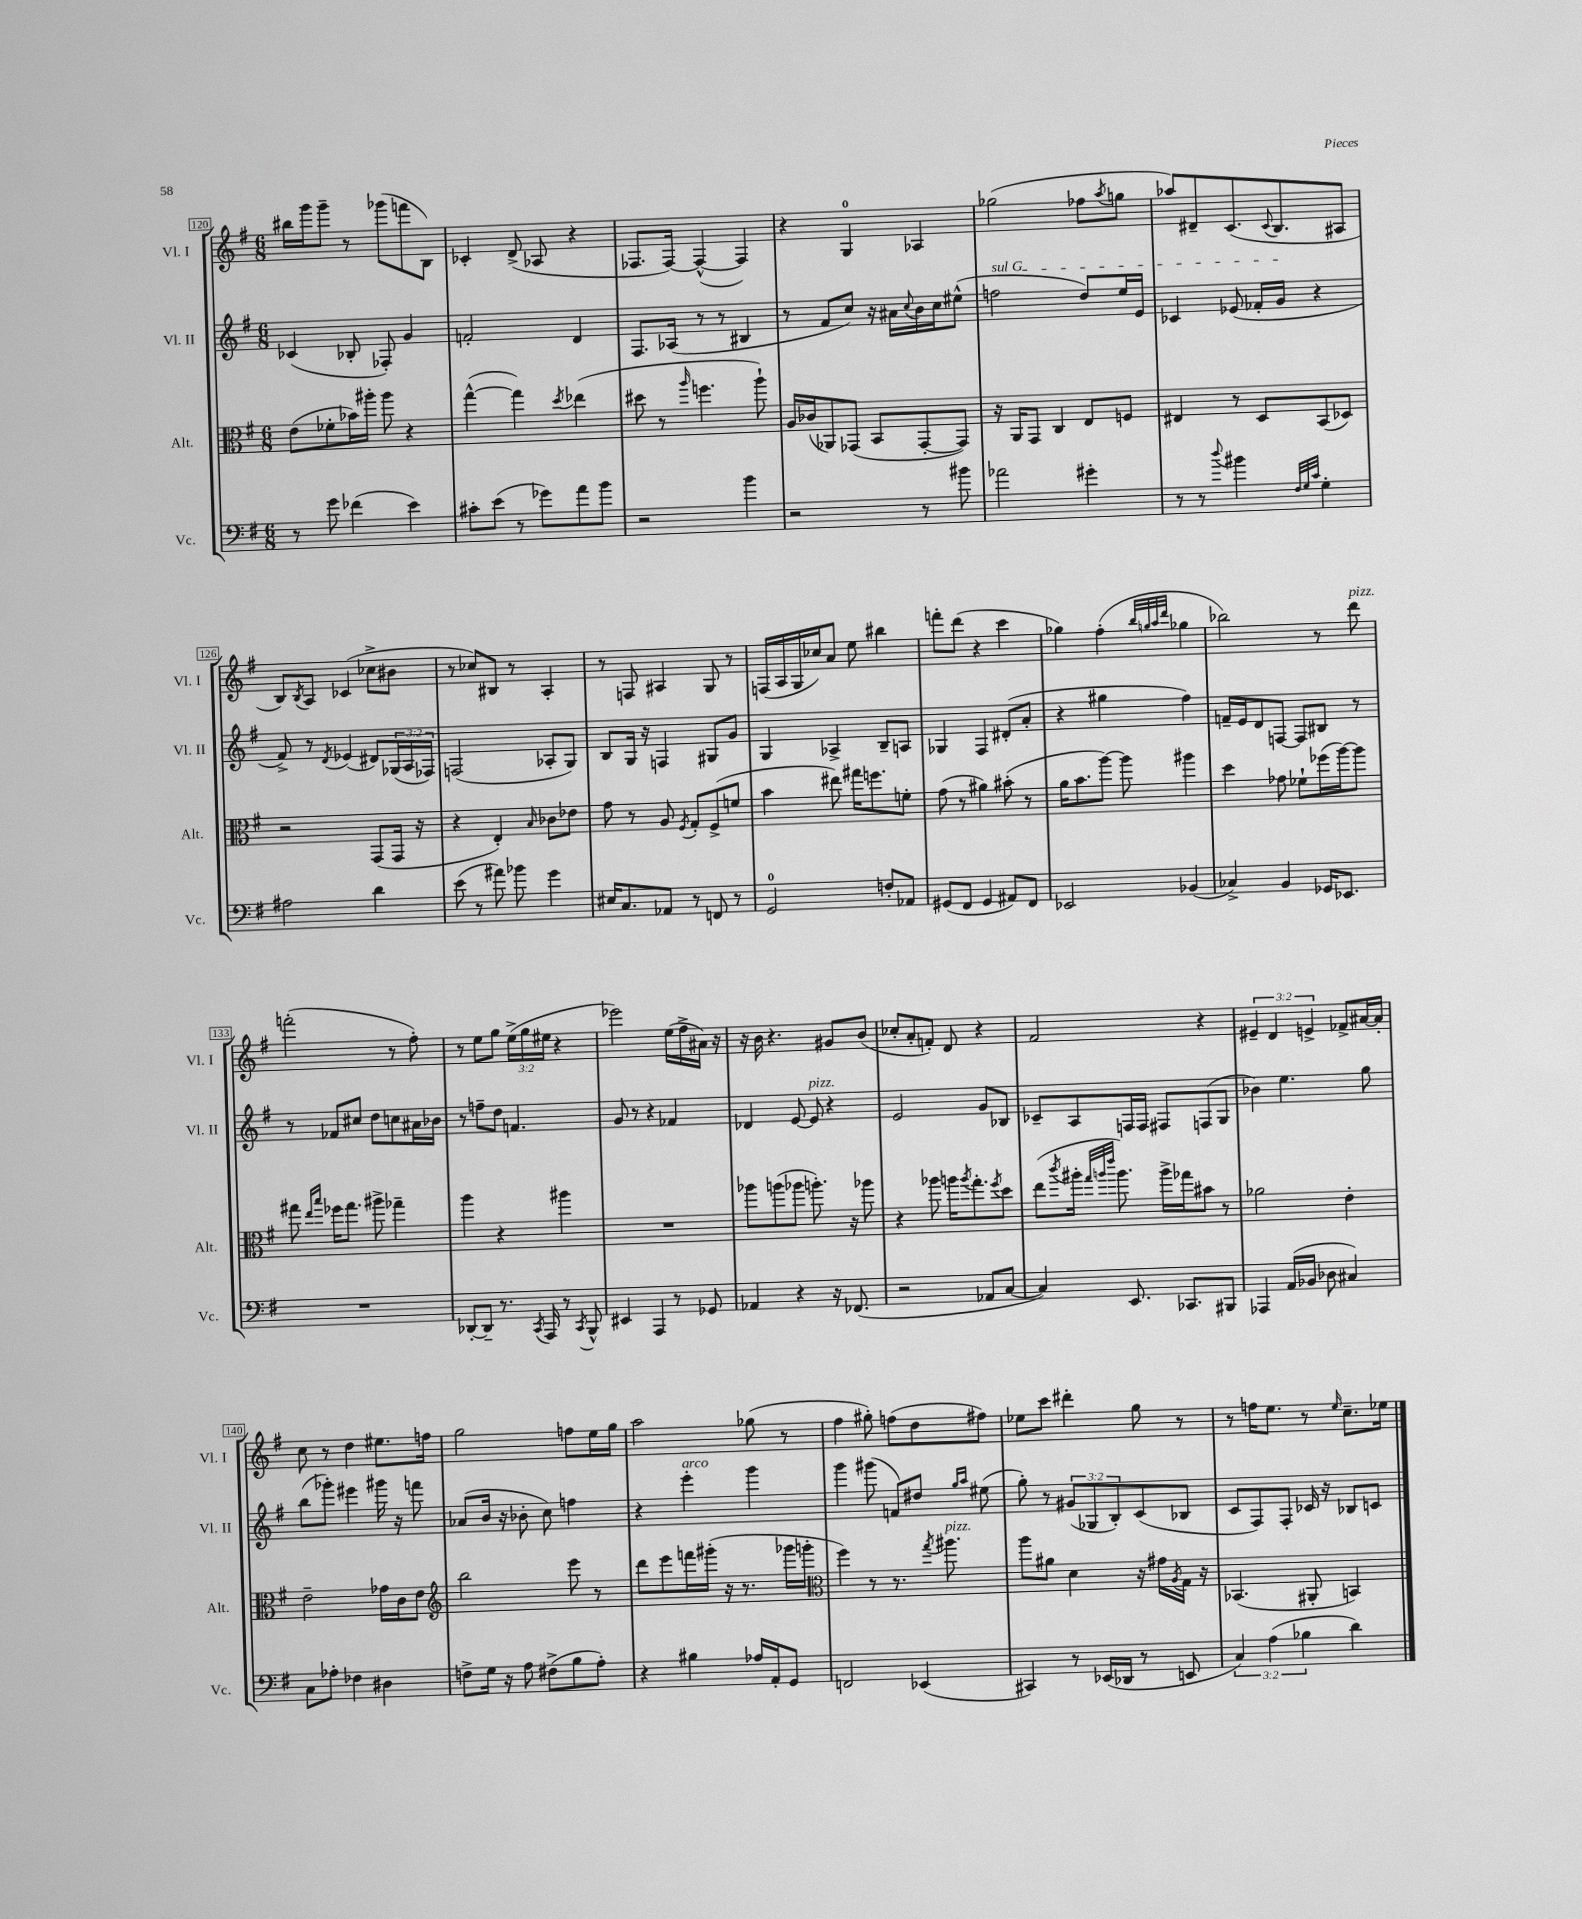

**kern	**kern	**kern	**kern
*staff4	*staff3	*staff2	*staff1
*clefF4	*clefC3	*clefG2	*clefG2
*k[f#]	*k[f#]	*k[f#]	*k[f#]
*M6/8	*M6/8	*M6/8	*M6/8
8r	(8e	(4c-	16bb#
.	.	.	16ggg
8g	8f-'	.	8ggg~
(4f-	16b-)	8B-'	8r
.	16aa#'	.	.
.	8aa#	8F-')	(8ggg-
4e)	4r	4g	8fff
.	.	.	8B)
=	=	=	=
8c#'	([4gg^^	2f'	4c-'
(8e	.	.	.
8r	4gg])	.	(8d^
8g-)	.	.	8A-
.	8qdd	.	.
8a	(4ee-	4d	4r
8b	.	.	.
=	=	=	=
2r	8dd#	8.F#	8.F-
.	8r	.	.
.	.	(16A-	[16F-)
.	16qqaa	.	.
.	4.ff	8r	(4F-^^_
.	.	8r	.
4b	.	4B#	4F-])
.	8aa`)	.	.
=	=	=	=
2r	16A	8r	4r
.	(16c-	.	.
.	8AA-)	8f#	.
.	(8GG-	8cc)	4G
.	8BB	16r	.
.	.	16a#	.
.	.	8qqcc	.
8r	[8GG-'	16b	4A-
.	.	16cc	.
8b#	8GG-])	(8ee#^^	.
=	=	=	=
2a-	16r	2ff	(2gg-
.	16AA	.	.
.	8GG	.	.
.	4C	.	.
4g#'	8E	8dd)	8ff-
.	.	.	8qaa
.	8F	16ee	8gg
.	.	16e	.
=	=	=	=
8r	4E#	4c-	8aa-)
8r	.	.	8d#~
8qqdd	.	.	.
4b#	8r	(8e-	(8.c
.	8D	16f-'	.
.	.	.	8qqc
.	.	16g	8.B
32qqF#	.	.	.
32qqG	.	.	.
32qqc	.	.	.
4G'	(8BB	4r	.
.	8D-)	.	8A#
=	=	=	=
2A#	2r	8f#^)	8B)
.	.	.	8qB
.	.	8r	8A
.	.	8qd	.
.	.	(4e-	(4c-
4d	(8GG	8d#)	8cc-^
.	16GG	(24G-	8b#
.	.	24A	.
.	16r	.	.
.	.	24F-)	.
=	=	=	=
(8e	4r	(2F	8r
8r	.	.	8cc-)
8a#)	4E')	.	8B#
8b-	.	.	8r
.	16qqB	.	.
4g	8c-	8A-'	4A'
.	8e-	8G)	.
=	=	=	=
16E#	8g	8B	8r
8.C	.	.	.
.	8r	16G	8F
.	.	16r	.
8AA-	8A	4F	4A#
.	8qF#	.	.
8r	8G'	.	.
8FF	(8F#^	8G#	8G
8r	8f	8g	8r
=	=	=	=
2GG	4b	4G	(16F
.	.	.	16A
.	.	.	16G
.	.	.	16cc-)
.	8ee#)	4A-^	8a
.	16gg#	.	8ee
.	8.ff	.	.
8F'	.	8B~	4bb#
8AA-	8f'	8A	.
=	=	=	=
(8GG#	(8g	4G-	8fff'
8FF#	8r	.	(8ddd
4GG#	4a#)	4F#	4r
8AA#)	(8b#'	(8d#'	4ccc
8FF#	8r	8a'	.
=	=	=	=
2EE-	16a	4r	4gg-)
.	8.b	.	.
.	[8aa)	4gg#	(4ff#'
.	8aa]	.	.
.	.	.	32qqbb
.	.	.	32qqgg
.	.	.	32qqaa
.	.	.	32qqddd
(4BB-	4aa#	4ff#)	4gg-
=	=	=	=
4C-^)	4dd	16f~	2bb-)
.	.	16e	.
.	.	8d	.
4BB	8g-	[8F	.
.	8f-`	8F]	.
16GG-	(16ff-	8B#	8r
8.EE-	[16aa)	.	.
.	8aa]	8r	8ddd
=	=	=	=
2.r	8gg#	8r	(2fff'
.	16qqee	.	.
.	16qqbb	.	.
.	16ff-	8f-	.
.	8.gg#	.	.
.	.	8cc#	.
.	8aa#^	8dd	.
.	4gg-~	8cc	8r
.	.	16a#	8ff#')
.	.	16b-	.
=	=	=	=
[8DD-'	4aa	8r	8r
8DD-~]	.	8ff~	8ee
8.r	4r	8dd	8gg
.	.	4.f	(24ee^
.	.	.	24gg
8qCC	.	.	.
16AAA	.	.	.
.	.	.	24ee#
8r	4aa#	.	4r
8qCC	.	.	.
8BBB^^	.	.	.
=	=	=	=
4EE#	2.r	8g	2eee-)
.	.	8r	.
4AAA	.	4r	.
8r	.	4f-	(16ee
.	.	.	16ff#^
8GG-	.	.	16a#)
.	.	.	16r
=	=	=	=
4AA-	8aa-	4d-	16r
.	.	.	16b
.	(8aa	.	4.r
4r	8aa-	[8e	.
.	8.aa')	8e]	.
16r	.	4r	8g#
(8.FF-	16r	.	.
.	8aa-	.	(8b
=	=	=	=
2r	4r	2e	8cc-'
.	.	.	8a'
.	8aa-	.	8f')
.	16aa	.	8d
.	8qaa	.	.
.	8.gg'	.	.
8AA-	.	8g	4r
.	8qff#	.	.
[8C	8dd	8B-	.
=	=	=	=
4C])	(8ee	8c-~	2f#
.	8qccc	.	.
.	16aa#'	8A	.
.	32qqgg	.	.
.	32qqaa	.	.
.	32qqeee	.	.
.	8.aa)	.	.
8.EE	.	16F	.
.	.	16F	.
.	16aa^	8F#	.
8.CC-	16gg-	.	.
.	8b#	(8F	4r
8BBB#	8r	8G	.
=	=	=	=
4AAA-	2a-	4b-)	6e#~
.	.	.	6d
(16AA	.	4.ee	.
16BB-	.	.	.
.	.	.	6e^
8D-	.	.	.
4C#)	4e'	.	8f-^
.	.	8gg	[16a#
.	.	.	16a#']
=	=	=	=
8C	2e~	(8bb	8cc
8A-'	.	8ggg-')	8r
4F-	.	4eee#	4dd
4D#	16g-	16ggg#	8.ee#
.	16c	16r	.
.	8e	8fff	.
.	.	.	16ff
=	=	=	=
*	*clefG2	*	*
8F^	2bb	(8a-	2gg
16G	.	16b	.
16r	.	16r	.
8A	.	8b-'	.
(8F#^	.	8cc)	.
8B	8eee	4ff	8ff
8A')	8r	.	16ee
.	.	.	16gg
=	=	=	=
4r	8ddd	4r	2aa
.	8eee	.	.
4B#	16fff	4eee'	.
.	(16ggg#'	.	.
.	16r	.	.
.	8.r	.	.
16A-	.	4ggg	(8gg-
16AA'	.	.	.
8GG	16ggg-	.	8r
.	16ggg'	.	.
=	=	=	=
*	*clefC3	*	*
2FF	4ff#)	4ggg	4ff#
.	8r	(8ggg#	8gg#')
.	8.r	8f)	(8ff
(4EE-	.	8dd#	8dd
.	8qgg	.	.
.	8.aa#	.	.
.	.	16qqgg	.
.	.	16qqaa	.
.	.	(8ee#	8ff#)
=	=	=	=
4CC#)	8aa	8gg')	8ee-
.	8a#	8r	8ccc
8r	4d	(12g#	4ddd#'
.	.	12G-	.
(16EE-	.	.	.
.	.	12B')	.
16DD-	.	.	.
8r	16r	(8c	8gg
.	16g#	.	.
.	8qA	.	.
8EE	16G	8B-	8r
.	16r	.	.
=	=	=	=
6C)	(4.BB-	8c	8r
.	.	8F#)	16ff
(6A	.	.	.
.	.	.	8.ee
.	.	8F#'	.
6B-	.	.	.
.	8AA#'	16c-	8r
.	.	16r	.
.	.	.	16qqee
4d)	4BB)	8B-	8.cc~
.	.	8c	.
.	.	.	16ee-
==	==	==	==
*-	*-	*-	*-
